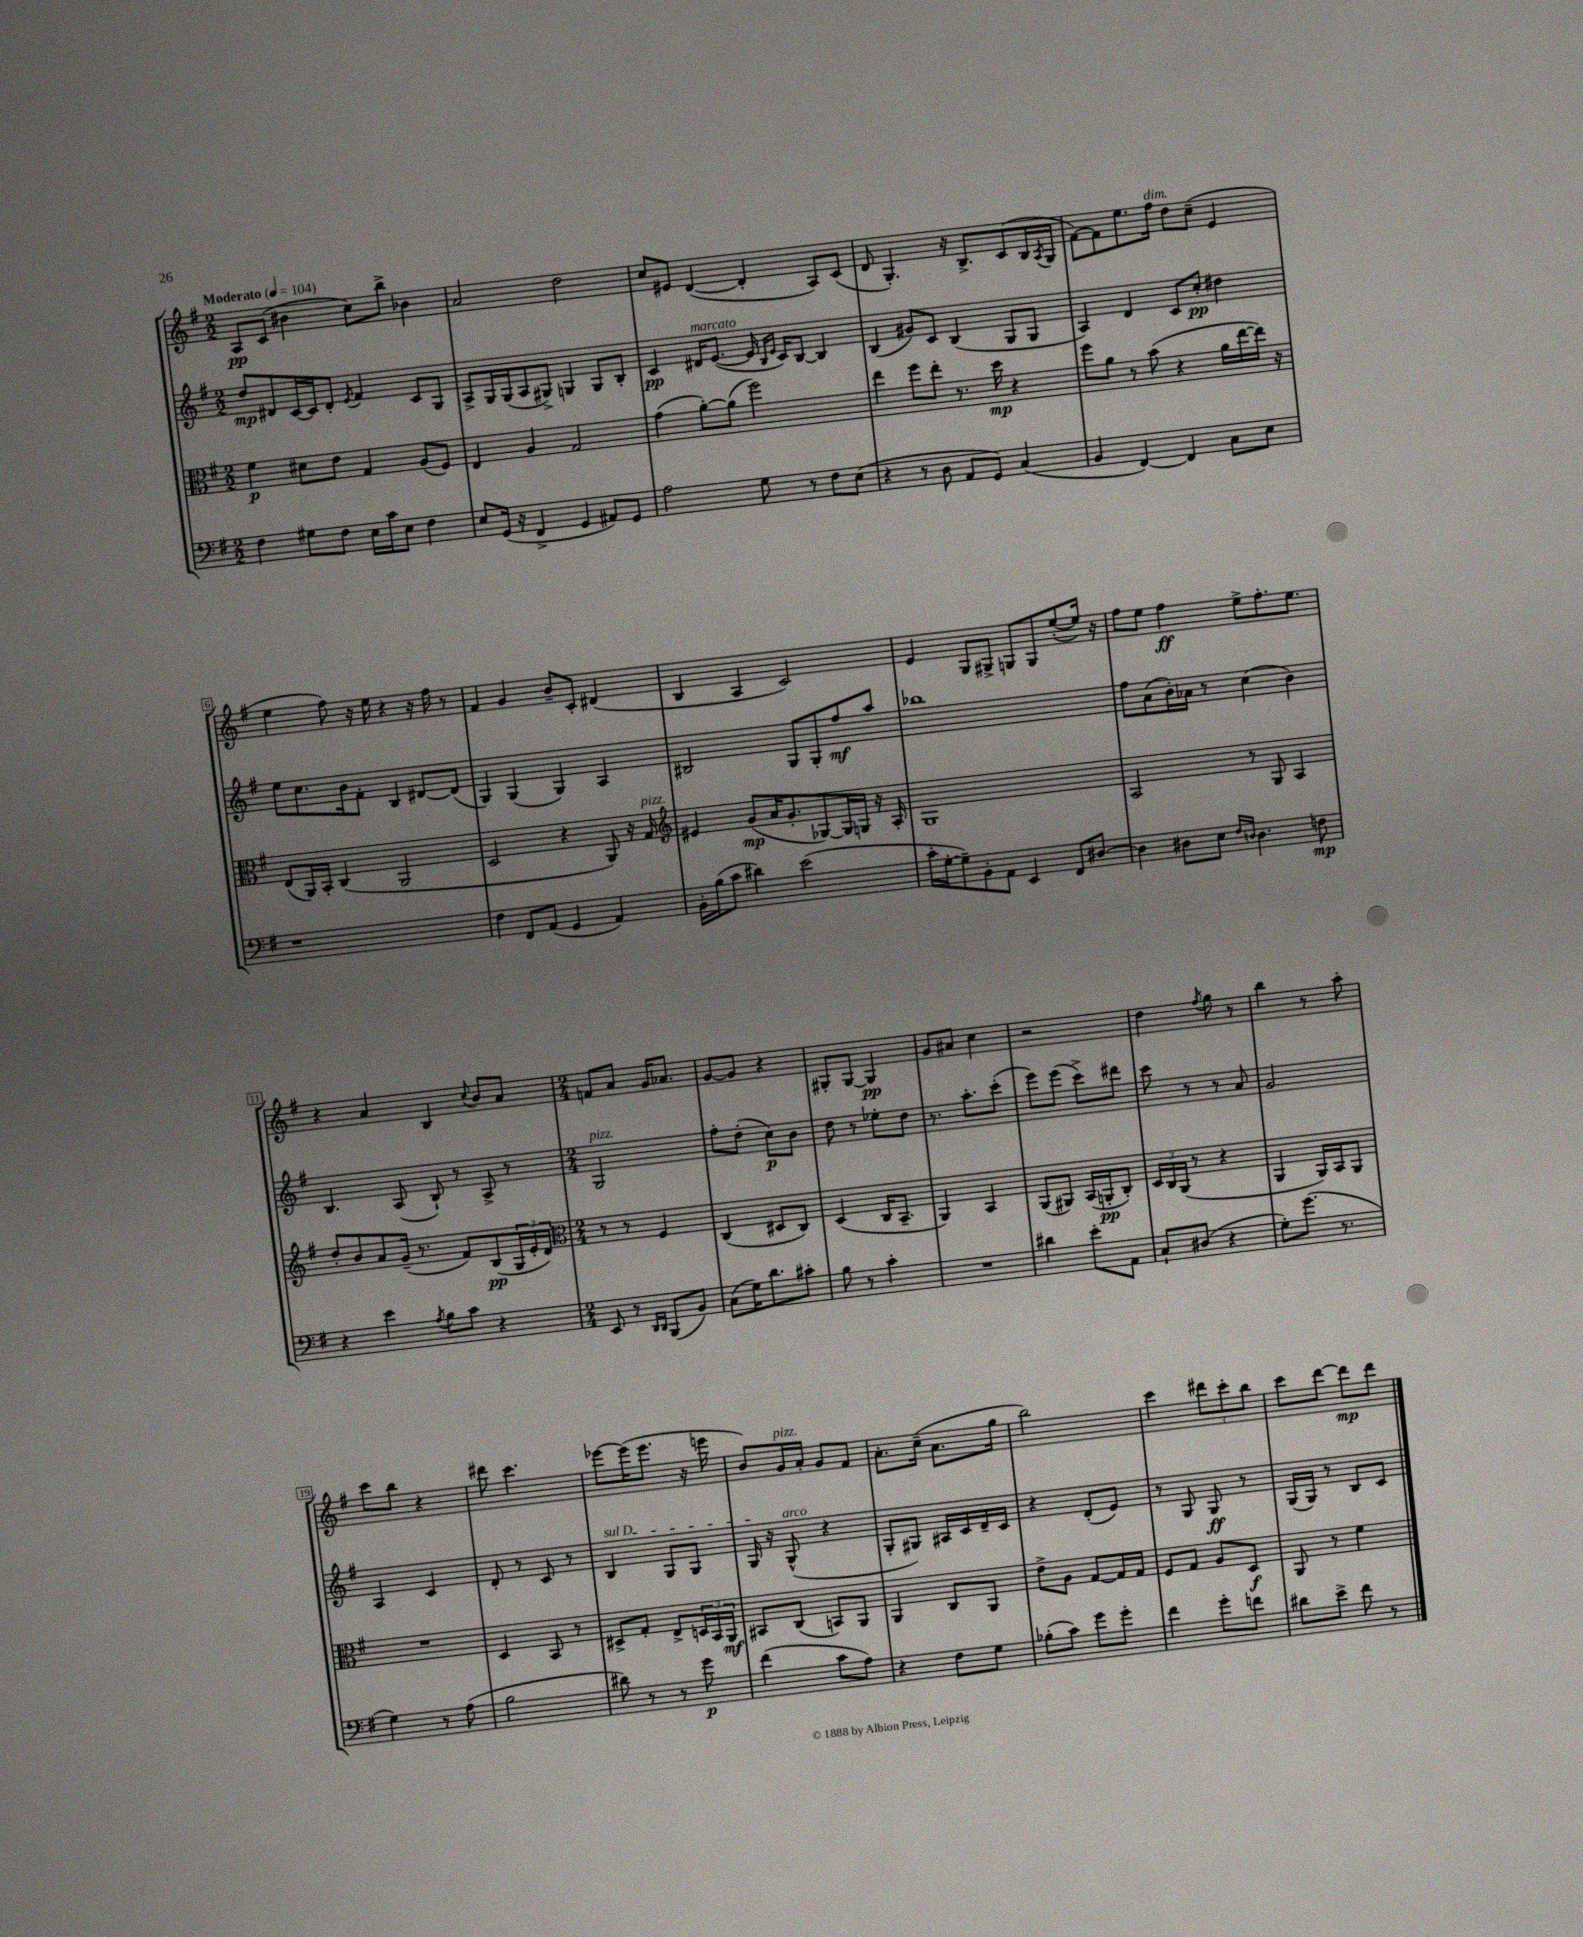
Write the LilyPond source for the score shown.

<<
\new StaffGroup <<
\new Staff = "s0" {
    \clef treble \key g \major \numericTimeSignature \time 2/2 \tempo "Moderato" 4 = 104
    a8\pp c'8( bis'4 c''8) b''8-> bes'4 |
    a'2 d''2 |
    c''8 eis'8 d'4~( d'4-. a8) c'8( |
    d'8 g4.-.) r16 b8.-> c'8( b16 \acciaccatura { a8 } g16 |
    fis'8~) fis'8 e''8. fis''16^\markup { \italic "dim." } d''8 c''8--( e'4 |
    e''4 fis''8) r16 e''16 r4 r16 fis''16 r8 |
    fis'4 g'4 b'8-- c'8-. dis'4( |
    b4 a4 c'2) |
    e'4 g8 gis8-> g8 g8 e''8~-.( e''16) r16 |
    fis''8 e''8 fis''4\ff e''8-> fis''8.-. e''8. |
    r4 a'4 b4 \appoggiatura { c''8 } b'8 a'8 |
    \numericTimeSignature \time 2/4 f'8 a'8 g'16 aes'8. |
    g'8~ g'8 r4 |
    gis8-. gis8~ gis4\pp |
    g'8 ais'8 c''4 |
    r2 |
    d''4 \acciaccatura { fis''8 } g''8 r8 |
    b''4 r8 a''8-. |
    c'''8 b''8 r4 |
    dis'''8 c'''4. |
    ees'''8~ ees'''16( ees'''8. r16 e'''16 |
    b'8) g'16^\markup { \italic "pizz." } a'16-. g'8 fis'8 |
    a'8.-. c''16--( a'8. g''16 |
    b''2) |
    c'''4 \tuplet 3/2 { dis'''8 c'''8-. b''8 } |
    c'''8 d'''8~ d'''8\mp d'''8 \bar "|." |
}
\new Staff = "s1" {
    \clef treble \key g \major \numericTimeSignature \time 2/2
    d''8\mp dis'8 c'16~ c'16 dis'8-. \acciaccatura { e'8 } fis'4 c'8 g8 |
    a8-> g16 g16( a8 gis8->) g4 g8 b8-. |
    c'4\pp dis'16^\markup { \italic "marcato" } e'8.~( e'16 \grace { b16 e'16 } c'16) b8~ b4 |
    b4( gis'8) c'8 b4( g8 g8 |
    a4) d'4 c'8 c''8-.\pp dis''4 |
    e''8 c''8. b'16 fis'8-. b4 dis'8~ dis'8( |
    g4) g4( g4) a4 |
    bis2 g8 g8-. fis''8\mf a''8 |
    bes''1 |
    fis''8 a'8( b'16-.) aes'16 r8 c''4( b'4) |
    b4. a8( b8-!) r8 a8-> r8 |
    \numericTimeSignature \time 2/4 g2^\markup { \italic "pizz." } |
    fis''8-. d''8-.( c''8\p) b'8 |
    d''8 r8 ees''8-. d''8 |
    r8. a''8.-. c'''8-.( |
    e'''8) e'''8( c'''8->) dis'''8 |
    c'''8 r8 r8 a'8 |
    g'2 |
    a4 c'4 |
    d'8-. r8 c'8 r8 |
    \once \override TextSpanner.bound-details.left.text = \markup { \italic "sul D" } b4\startTextSpan g8 g8 |
    g16\stopTextSpan r16 g8-^^\markup { \italic "arco" }( r4 |
    g8-. gis8) ais16 c'16 d'16-- c'16 |
    r4 d'8-.( e'8) |
    r8 g8 g8\ff r8 |
    g16( g16) r8 b8 c'8 \bar "|." |
}
\new Staff = "s2" {
    \clef alto \key g \major \numericTimeSignature \time 2/2
    fis'4\p dis'8 e'8 g4 a8( fis8) |
    e4 a4 g2 |
    g'4( a'8~-.) a'8( fis''2) |
    e''4 fis''8 e''8-. r8. d''16\mp r4 |
    fis''8 a'8 r8 b'8( r4 a'16 e''16~ e''16) r16 |
    e8( a,16) b,16-. c4( a,2 |
    d2 r4 a,8) r16 g16^\markup { \italic "pizz." } |
    \clef treble eis'4 g'8\mp( a'16 g'8.-. ges8~) ges16 g16 r16 a16-. |
    g1 |
    a2 r8 g8 a4 |
    d''8-. b'8 a'8 g'16--( r8. fis'8) b8\pp( \tuplet 3/2 { g16 e'16-. d'16) } |
    \numericTimeSignature \time 2/4 \clef alto r8 r8 fis4 |
    c4( dis8 c8) |
    d4( c16 b,8.-- |
    a,4) b,4 |
    a,8( ais,8) b,16( a,16-.\pp c8-.) |
    \tuplet 3/2 { d16 c16 a,16( } r8 r4 |
    a,4 a,16) b,16 a,8 |
    R2 |
    d4 b,8 r8 |
    dis8-> g8-. e8-> \tuplet 3/2 { d16 b,16 a,16\mf } |
    bis,8 c8( b,8) a,8 |
    a,4 c8 a,8 |
    e'8-> a8 g8~ g16 g16 |
    fis8 g8 a8 d8\f |
    a,8 r8 fis'4 \bar "|." |
}
\new Staff = "s3" {
    \clef bass \key g \major \numericTimeSignature \time 2/2
    fis4 gis8 fis8 e16 c'16 e8 fis4 |
    e8 g,16( r16 fis,4-> g,4 ais,8) g,8 |
    a2 g8 r8 fis8 e8( |
    r4 r8 d8 a,8 g,8) c4( |
    b,4 fis,4~) fis,4 c8 e8 |
    r1 |
    fis4 fis,8 a,8( g,4 a,4) |
    b,16-. b16( c'8 dis'4) e'2( |
    c'16-. g16~-. g8--) b,8-. a,8 e,4 fis,8 dis8~ |
    dis4 dis8 e8 \grace { fis16 d16 } d4. f8\mp |
    r4 e'4 \acciaccatura { a8 } b8 c'8 r4 |
    \numericTimeSignature \time 2/4 e,8 r8 \grace { d,16 d,16 } b,,8( b,8) |
    c8( g16) d'8. cis'8-. |
    b8 r8 c'4-. |
    R2 |
    dis'4 e'8-. a,8 |
    c8-! dis8( r4 |
    g8-.) g'8.( r8. |
    g4) r8 a8( |
    b2 |
    dis'8) r8 r8 g'8\p |
    fis'4( c'8 a8) |
    r4 fis8 g8 |
    bes8-.( c'8) g'8 g'8-. |
    fis'4 g'8-. f'8 |
    dis'8 e'8-> fis'8 r8 \bar "|." |
}
>>
>>
\layout { \context { \Score \override BarNumber.stencil = #(make-stencil-boxer 0.1 0.3 ly:text-interface::print) } }
